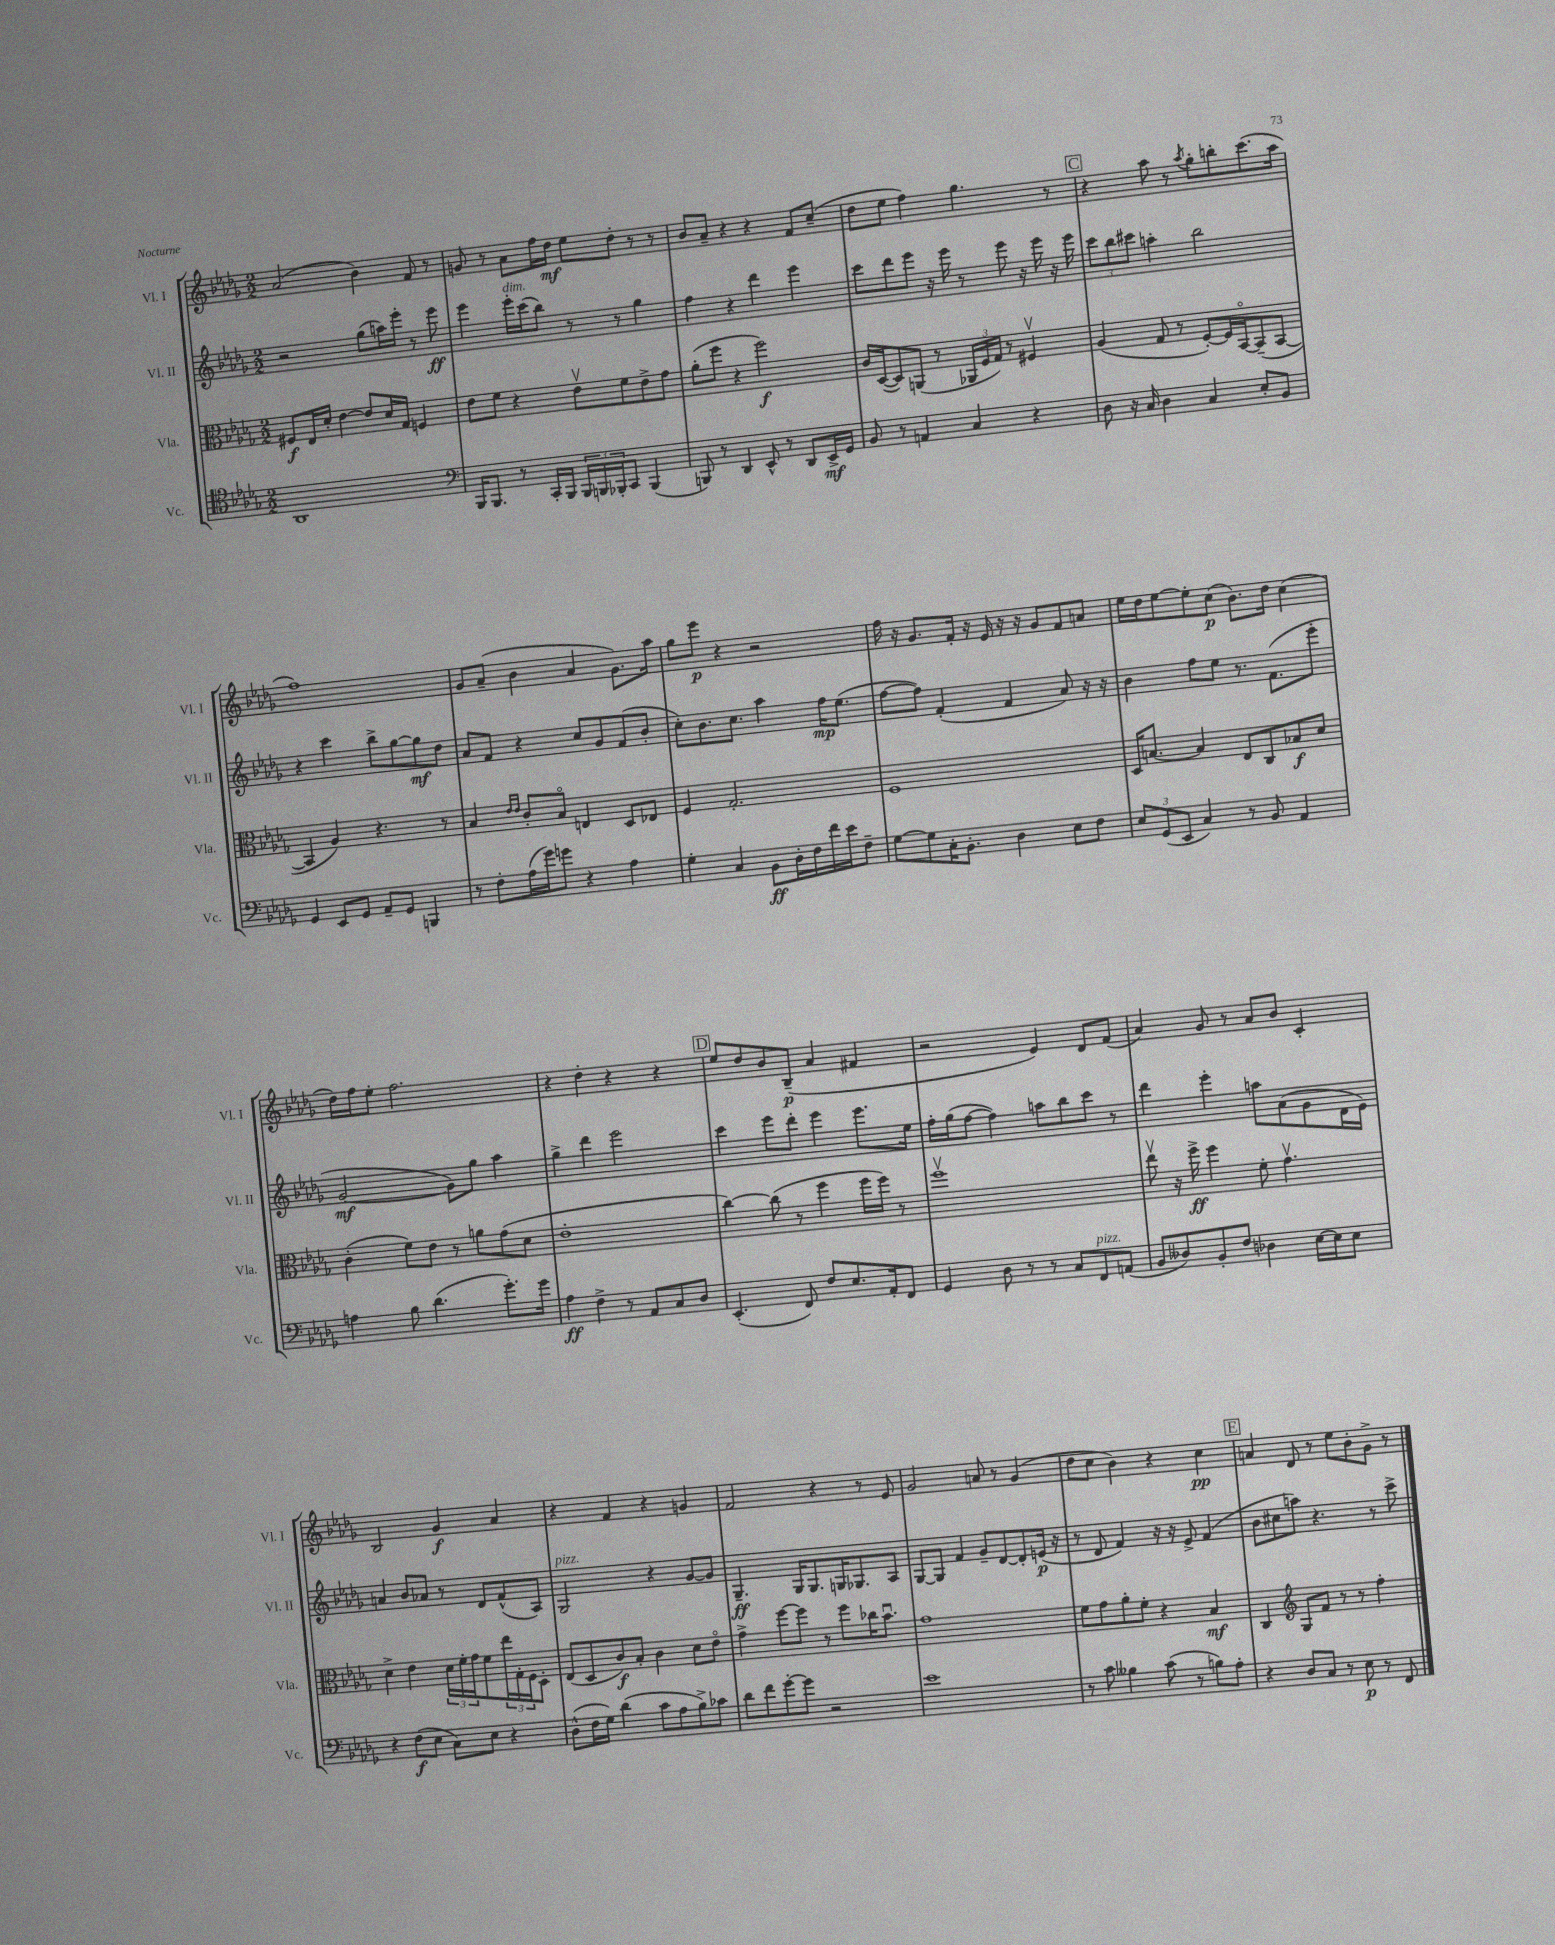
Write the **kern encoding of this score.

**kern	**dynam	**kern	**dynam	**kern	**dynam	**kern	**dynam
*part4	*part4	*part3	*part3	*part2	*part2	*part1	*part1
*staff4	*staff4	*staff3	*staff3	*staff2	*staff2	*staff1	*staff1
*I"Vc.	*	*I"Vla.	*	*I"Vl. II	*	*I"Vl. I	*
*I'Vc.	*	*I'Vla.	*	*I'Vl. II	*	*I'Vl. I	*
*clefC4	*	*clefC3	*	*clefG2	*	*clefG2	*
*k[b-e-a-d-g-]	*	*k[b-e-a-d-g-]	*	*k[b-e-a-d-g-]	*	*k[b-e-a-d-g-]	*
*M2/2	*	*M2/2	*	*M2/2	*	*M2/2	*
=17	=17	=17	=17	=17	=17	=17	=17
1AA-	.	8F#X/L	f	2r	.	(2a-/	.
.	.	16E-/L	.	.	.	.	.
.	.	16d-'/JJ	.	.	.	.	.
.	.	[4e-\	.	.	.	.	.
.	.	8e-/L]	.	(8gg-\L	.	4b-\)	.
.	.	16d-/L	.	16aan\L)	.	.	.
.	.	16G-/JJ	.	16eee-'\JJ	.	.	.
.	.	4Fn/	.	8r	.	8f/	.
.	.	.	.	8eee-\	ff	8r	.
=18	=18	=18	=18	=18	=18	=18	=18
*clefF4	*	*	*	*	*	*	*
16BBB-/KL	.	8e-\L	.	4eee-\	.	8gn/	.
8.BBB-/J	.	.	.	.	.	.	.
.	.	8f\J	.	.	.	8r	.
!	!	!	!	!LO:TX:a:i:t=dim.	!	!	!
8r	.	4r	.	16eee-'\LL	.	8a-\L	.
.	.	.	.	(16ccc\J	.	.	.
16CC'/LL	.	.	.	8bb-\J)	.	16ff\L	.
16BBB-/JJ	.	.	.	.	.	16dd-\JJ	mf
24BBB-/LL	.	8e-v\L	.	8r	.	8ee-\L	.
24BBBn/	.	.	.	.	.	.	.
24BBB-X'/J	.	.	.	.	.	.	.
8CC/J	.	8f\	.	8r	.	8dd-'\J	.
(4BBB-/	.	8e-^\	.	4gg-\	.	8r	.
.	.	8g-\J	.	.	.	8r	.
=19	=19	=19	=19	=19	=19	=19	=19
8BBBn/)	.	(8a-'\L	.	4ff\	.	8b-/L	.
8r	.	8ff\J	.	.	.	8a-~/J	.
4DD-/	.	4r	.	4r	.	4r	.
8EE-^^/	.	2ff\)	f	4ddd-\	.	4r	.
8r	.	.	.	.	.	.	.
8DD-/L	.	.	.	4eee-\	.	8f/L	.
16EE-^/L	mf	.	.	.	.	(8cc~/J	.
16GG-/JJ	.	.	.	.	.	.	.
=20	=20	=20	=20	=20	=20	=20	=20
8BB-/	.	16c/LL	.	8ccc\L	.	8dd-\L	.
.	.	([16D-/J	.	.	.	.	.
8r	.	8D-/])	.	8ddd-\	.	8ee-\J	.
4AAn/	.	(8AAn/J	.	8eee-\J	.	4ff\)	.
.	.	8r	.	16r	.	.	.
.	.	.	.	16eee-\	.	.	.
4C/	.	24AA-X/LL	.	8r	.	4.gg-\	.
.	.	24F/	.	.	.	.	.
.	.	24G-/JJ)	.	.	.	.	.
.	.	8r	.	8eee-\	.	.	.
4r	.	4F#Xv/	.	16r	.	.	.
.	.	.	.	16eee-\	.	.	.
.	.	.	.	16r	.	8r	.
.	.	.	.	16eee-\	.	.	.
!!LO:REH:place=s1:t=C
=21	=21	=21	=21	=21	=21	=21	=21
8D-\	.	(4A-/	.	12ccc\L	.	4r	.
.	.	.	.	12bb-\	.	.	.
16r	.	.	.	.	.	.	.
.	.	.	.	12ccc#X\J	.	.	.
16C/	.	.	.	.	.	.	.
4D-\	.	8G-/	.	4aan'\	.	8aa-\	.
.	.	8r	.	.	.	8r	.
.	.	.	.	.	.	8qaa-/	.
4C/	.	[8F'/L)	.	2bb-\	.	8gg-'\L	.
.	.	16F/L]	.	.	.	8bbn'\	.
.	.	[16BB-/J	.	.	.	.	.
8E-'/L	.	(8BB-~/]	.	.	.	(8.ccc\	.
8BB-/J	.	[8BB-/J	.	.	.	.	.
.	.	.	.	.	.	16aa-\Jk	.
!!LO:LB:g=z
=22	=22	=22	=22	=22	=22	=22	=22
4GG-/	.	4BB-/]	.	4r	.	1ff)	.
8EE-/L	.	4A-/)	.	4ccc\	.	.	.
8GG-/J	.	.	.	.	.	.	.
8AA-~/L	.	4.r	.	8bb-^\L	.	.	.
8GG-/J	.	.	.	[8gg-\	.	.	.
4BBBn/	.	.	.	8gg-\]	mf	.	.
.	.	8r	.	8dd-\J	.	.	.
=23	=23	=23	=23	=23	=23	=23	=23
8r	.	4B-/	.	8a-/L	.	8g-/L	.
8F'\L	.	.	.	8f/J	.	(8a-~/J	.
.	.	16qqe-/LL	.	.	.	.	.
.	.	16qqe-/JJ	.	.	.	.	.
(16A-\L	.	8c'/L	.	4r	.	4b-\	.
16g-\J)	.	.	.	.	.	.	.
8gn\J	.	8B-/J	.	.	.	.	.
4r	.	4En/	.	8cc/L	.	4a-/	.
.	.	.	.	8g-/	.	.	.
4A-\	.	8D-/L	.	(8f/	.	8.g-\L)	.
.	.	8E-X/J	.	8b-'/J	.	.	.
.	.	.	.	.	.	16aa-\Jk	.
=24	=24	=24	=24	=24	=24	=24	=24
4G-'\	.	4F/	.	8cc'\L)	.	8gg-\L	.
.	.	.	.	8.b-\	.	8eee-\J	p
4C/	.	2.G-'/	.	.	.	4r	.
.	.	.	.	8.cc\J	.	.	.
8BB-\L	ff	.	.	4aa-\	.	2r	.
16D-'\L	.	.	.	.	.	.	.
16F\	.	.	.	.	.	.	.
16f\	.	.	.	16ff\KL	mp	.	.
16e-\J	.	.	.	(8.ee-\J	.	.	.
8F~\J	.	.	.	.	.	.	.
=25	=25	=25	=25	=25	=25	=25	=25
[8G-\L	.	1F	.	[8ff\L	.	16ff\	.
.	.	.	.	.	.	16r	.
8G-\]	.	.	.	8ff\J])	.	8.g-/L	.
16C'\K	.	.	.	(4f'/	.	.	.
8.BB-'\J	.	.	.	.	.	16f'/Jk	.
.	.	.	.	.	.	16r	.
.	.	.	.	.	.	16e-/	.
4D-\	.	.	.	4f/	.	16r	.
.	.	.	.	.	.	16r	.
.	.	.	.	.	.	8g-/L	.
8E-\L	.	.	.	8a-/)	.	8f/	.
8F\J	.	.	.	16r	.	8an/J	.
.	.	.	.	16r	.	.	.
=26	=26	=26	=26	=26	=26	=26	=26
12E-/L	.	16D-/KL	.	4b-\	.	16ee-\LL	.
.	.	[8.Bn/J	.	.	.	16dd-\J	.
(12GG-/	.	.	.	.	.	.	.
.	.	.	.	.	.	[8ee-\	.
12EE-/J	.	.	.	.	.	.	.
4C/)	.	4B/]	.	8ff\L	.	8ee-'\]	.
.	.	.	.	8ee-\J	.	(8cc\J	p
8r	.	8E-/L	.	8.r	.	8.b-\L)	.
8BB-/	.	8C/	.	.	.	.	.
.	.	.	.	(8.f\L	.	16dd-\Jk	.
4AA-/	.	8B-X/	f	.	.	(4cc\	.
.	.	8d-/J	.	8eee-'\J	.	.	.
!!LO:LB:g=z
=27	=27	=27	=27	=27	=27	=27	=27
4An\	.	(4c'\	.	[2g-/	mf	16dd-\LL)	.
.	.	.	.	.	.	16ff\J	.
.	.	.	.	.	.	8ee-'\J	.
8B-\	.	8f\L)	.	.	.	2.ff\	.
(4.d-\	.	8e-\J	.	.	.	.	.
.	.	8r	.	8g-\L])	.	.	.
.	.	8an\L	.	8gg-\J	.	.	.
8.g-'\L)	.	(8g-\	.	4aa-\	.	.	.
.	.	8d-\J	.	.	.	.	.
16g-\Jk	.	.	.	.	.	.	.
=28	=28	=28	=28	=28	=28	=28	=28
4A-\	ff	1e-'	.	4gg-^\	.	4r	.
4F^\	.	.	.	4ddd-\	.	4dd-'\	.
8r	.	.	.	2eee-\	.	4r	.
8AA-/L	.	.	.	.	.	.	.
8C/	.	.	.	.	.	4r	.
8D-/J	.	.	.	.	.	.	.
!!LO:REH:place=s1:t=D
=29	=29	=29	=29	=29	=29	=29	=29
(4.EE-'/	.	[4cc\)	.	4ccc\	.	8ee-/L	.
.	.	.	.	.	.	8dd-/	.
.	.	(8cc\]	.	8eee-\L	.	8b-/	.
8FF/)	.	8r	.	8ddd-'\J	.	(8B-~/J	p
8F/L	.	4ff\	.	4eee-\	.	4a-/	.
8.E-/	.	.	.	.	.	.	.
.	.	16ff\LL	.	8.eee-\L	.	4f#X/	.
16AA-'/k	.	16ff\JJ)	.	.	.	.	.
8FF/J	.	8r	.	.	.	.	.
.	.	.	.	16ee-\Jk	.	.	.
=30	=30	=30	=30	=30	=30	=30	=30
4GG-/	.	1ffv	.	16ff'\LL	.	2r	.
.	.	.	.	(16gg-\J	.	.	.
.	.	.	.	[8ff\J	.	.	.
8D-\	.	.	.	4ff\])	.	.	.
8r	.	.	.	.	.	.	.
8r	.	.	.	8aan\L	.	4e-/)	.
8C/L	.	.	.	8bb-\	.	.	.
!LO:TX:a:i:t=pizz.	!	!	!	!	!	!	!
8FF/	.	.	.	8ccc\J	.	8d-/L	.
(8AAn/J	.	.	.	8r	.	(8f/J	.
=31	=31	=31	=31	=31	=31	=31	=31
8BB-/L	.	8ee-v\	.	4ddd-\	.	4a-/)	.
8D--X/)	.	16r	.	.	.	.	.
.	.	16ff^\	ff	.	.	.	.
8BB-'/	.	4ff\	.	4eee-'\	.	8g-/	.
8F/J	.	.	.	.	.	8r	.
4D-X\	.	8f'\	.	8aan\L	.	8a-/L	.
.	.	4.g-v\	.	(8a-\	.	8b-/J	.
[16E-\LL	.	.	.	8g-\	.	4c'/	.
16E-\J]	.	.	.	.	.	.	.
8E-\J	.	.	.	16d-\L	.	.	.
.	.	.	.	16e-\JJ)	.	.	.
!!LO:LB:g=z
=32	=32	=32	=32	=32	=32	=32	=32
4r	.	4d-^\	.	4an/	.	2B-/	.
(8F\L	f	4e-\	.	8b-/L	.	.	.
8E-\J	.	.	.	8a-X/J	.	.	.
8C\L)	.	24d-\LL	.	8r	.	4g-/	f
.	.	24f'\	.	.	.	.	.
.	.	24g-\J	.	.	.	.	.
8E-\J	.	8f\	.	8d-/L	.	.	.
4r	.	24ee-\L	.	(8f^^/	.	4a-/	.
.	.	24G-'\	.	.	.	.	.
.	.	24F\J	.	.	.	.	.
.	.	8D-'\J	.	8A-/J)	.	.	.
=33	=33	=33	=33	=33	=33	=33	=33
!	!	!	!	!LO:TX:a:i:t=pizz.	!	!	!
(8D-^^\L	.	(8E-/L	.	2G-/	.	4r	.
16F\L	.	8D-/	.	.	.	.	.
16G-\JJ)	.	.	.	.	.	.	.
(4d-\	.	8c/)	f	.	.	4f/	.
.	.	8B-'/J	.	.	.	.	.
8c\L	.	4c\	.	4r	.	4r	.
8A-\	.	.	.	.	.	.	.
8B-^\)	.	8d-\L	.	[8g-/L	.	4gn/	.
8c-X\J	.	8e-\J	.	8g-/J]	.	.	.
=34	=34	=34	=34	=34	=34	=34	=34
8d-\L	.	4g-^\	.	4.G-~/	ff	2f/	.
8f\	.	.	.	.	.	.	.
[8g-'\	.	[8ff\L	.	.	.	.	.
8g-\J]	.	8ff\J]	.	16G-/KL	.	.	.
.	.	.	.	8.G-/	.	.	.
2r	.	8r	.	.	.	4r	.
.	.	8ff\L	.	16Gn/K	.	.	.
.	.	.	.	8.G-X/	.	.	.
.	.	16cc-X\K	.	.	.	8r	.
.	.	8.b-u\J	.	.	.	.	.
.	.	.	.	8A-/J	.	8e-/	.
=35	=35	=35	=35	=35	=35	=35	=35
1e-	.	1g-	.	[8G-/L	.	2g-/	.
.	.	.	.	8G-/J]	.	.	.
.	.	.	.	4f/	.	.	.
.	.	.	.	8g-~/L	.	8an/	.
.	.	.	.	[8d-/	.	8r	.
.	.	.	.	8d-'/]	.	(4g-/	.
.	.	.	.	(16en/Jk	p	.	.
.	.	.	.	16r	.	.	.
=36	=36	=36	=36	=36	=36	=36	=36
8r	.	8f\L	.	8r	.	8dd-\L	.
8c\	.	8g-\	.	8d-/	.	8cc\J	.
4B--X\	.	8a-'\	.	4f/)	.	4b-\)	.
.	.	8f'\J	.	.	.	.	.
(8c\	.	4r	.	16r	.	4r	.
.	.	.	.	16r	.	.	.
8r	.	.	.	8e-^/	.	.	.
8Bn\L)	.	4B-/	mf	(4f/	.	4cc\	pp
8A-'\J	.	.	.	.	.	.	.
!!LO:REH:place=s1:t=E
=37	=37	=37	=37	=37	=37	=37	=37
4r	.	4C/	.	8b-\L	.	4an/	.
.	.	.	.	8cc#X\	.	.	.
*	*	*clefG2	*	*	*	*	*
8D-/L	.	8G-/L	.	8aan\J)	.	8d-/	.
8C/J	.	8f/J	.	4.r	.	8r	.
8r	.	8r	.	.	.	8ee-\L	.
8E-\	p	8r	.	.	.	8b-'\	.
8r	.	4ff'\	.	8r	.	8g-^\J	.
8FF/	.	.	.	8ccc^\	.	8r	.
==	==	==	==	==	==	==	==
*-	*-	*-	*-	*-	*-	*-	*-
